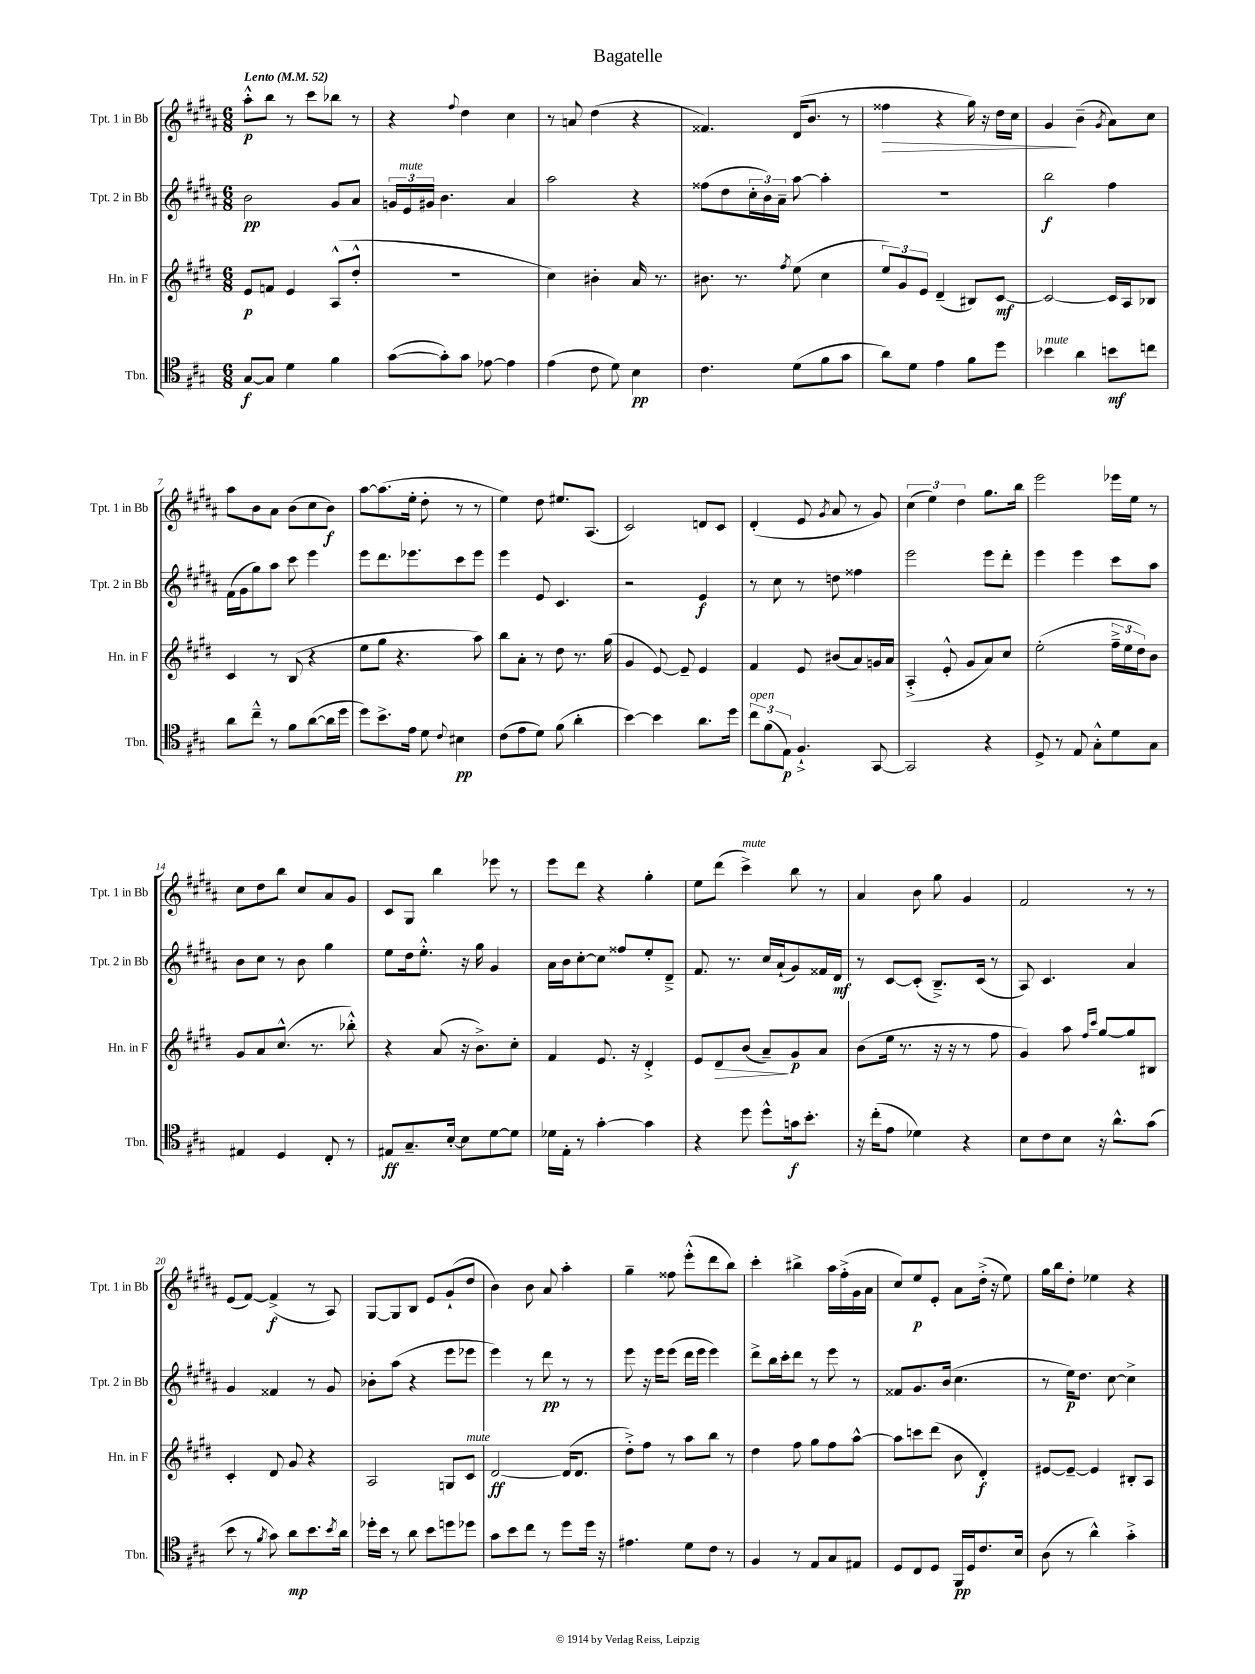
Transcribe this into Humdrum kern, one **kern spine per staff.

**kern	**kern	**kern	**kern
*staff4	*staff3	*staff2	*staff1
*clefC4	*clefG2	*clefG2	*clefG2
*k[f#c#g#]	*k[f#c#g#d#]	*k[f#c#g#d#a#]	*k[f#c#g#d#a#]
*M6/8	*M6/8	*M6/8	*M6/8
*MM52	*MM52	*MM52	*MM52
[8G#/L	8e/L	2b\	8aa#'^^\L
8G#/]J	8f/J	.	8bb\J
4d\	4e/	.	8r
.	.	.	8ccc#\L
4f#\	(8A^^/L	8g#/L	8bb-\J
.	8dd#'^^/J	8a#/J	8r
=	=	=	=
([8g#\L	2.r	24g/LL	4r
.	.	24e/	.
.	.	24g#/JJ	.
8g#'\])	.	4.b\	.
.	.	.	8qqff#/
8g#\J	.	.	4dd#\
[8e-\	.	.	.
4e-\]	.	4a#/	4cc#\
=	=	=	=
(4e\	4cc#\)	2aa#\	8r
.	.	.	8a/
8c#\	4b#'\	.	(4dd#\
8d\)	.	.	.
4B\	16a/	4r	4r
.	8.r	.	.
=	=	=	=
4.c#\	8.b#\	(8ff##\L	4.f##/)
.	.	8dd#\	.
.	8.r	.	.
.	.	24cc#'\L	.
.	.	24b\)	.
.	.	24a#~\JJ	.
.	8qff#/	.	.
(8d\L	(8ee\	[8aa#\	(16d#/LK
.	.	.	8.b/J
8f#\	4cc#\	4aa#'\]	.
8g#\J	.	.	8r
=	=	=	=
8a\L)	12ee/L)	2.r	4ff##\
.	12g#/	.	.
8d\J	.	.	.
.	12e/J	.	.
4e\	(4d#~/	.	4r
8f#\L	8B#/L)	.	16gg#\)
.	.	.	16r
8dd\J	[8c#/J	.	16dd#\LL
.	.	.	16cc#\JJ
=	=	=	=
4b-\	2c#/_	2bb\	4g#/
4a\	.	.	(4b~\
.	.	.	8qg#/
8b\L	16c#/]LL	4ff#\	8a#\L)
.	16A/J	.	.
8cc\J	8B-/J	.	8cc#\J
=	=	=	=
8a\L	4c#/	(16f#\LL	8aa#\L
.	.	16g#\J	.
8cc#~^^\J	.	8gg#\)	8b\
8r	8r	8aa#\J	8a#\J
8f#\L	(8B/	8ccc#\	(8b\L
([8a\	4r	4eee\	8cc#\
16a\]L	.	.	8b\J)
16dd\JJ	.	.	.
=	=	=	=
8dd\L)	8ee\L	8eee\L	[8aa#\L
8.b^\	8gg#\J	8.ddd#\	(8.aa#\]
.	4.r	.	.
16e\Jk	.	8.eee-\	16ee'\Jk
8d\	.	.	8dd#'\
8qqc#/	.	.	.
4B#\	.	8ccc#\	8r
.	8aa\)	8eee-\J	8r
=	=	=	=
(8c#\L	8bb\L	4eee\	4ee\)
8e\	8a'\J	.	.
8d\J)	8r	8e/	8dd#\
(8f#\	8dd#\	4.c#/	8.ee#/L
4a'\	8.r	.	.
.	.	.	(8.A#/J
.	(16gg#\	.	.
=	=	=	=
[4b\)	4g#/	2r	2c#/)
4b\]	[8e/)	.	.
.	8e~/]	.	.
8.a\L	4e/	4e/	8d/L
.	.	.	8c#/J
16dd\Jk	.	.	.
=	=	=	=
12cc#\L	4f#/	8r	(4d#'/
(12f#\	.	.	.
.	.	8cc#\	.
12E\J)	.	.	.
4.F#`^/	8e/	8r	8e/
.	.	.	8qg#/
.	(8b#/L	8dd\	8a#/
.	8a/)	4ff##\	8r
[8GG#/	16g/L	.	8g#/)
.	16a/JJ	.	.
=	=	=	=
2GG#/]	(4A'^/	2eee\	(6cc#\
.	.	.	6ee\)
.	8e'^^/	.	.
.	.	.	6dd#\
.	8g#/L	.	.
4r	8a/)	8eee\L	8.gg#\L
.	8cc#/J	8ddd#'\J	.
.	.	.	16bb\Jk
=	=	=	=
8D^/	(2ee'\	4eee\	2eee\
8r	.	.	.
8E/	.	4eee\	.
8G#'^^\L	.	.	.
8d\	24ff#~^\LL	8ccc#\L	16eee-\LL
.	24ee\	.	.
.	.	.	16ee\JJ
.	24dd#\J)	.	.
8G#\J	8b\J	8aa#\J	8r
=	=	=	=
4E#/	8g#/L	8b\L	8cc#\L
.	8a/	8cc#\J	8dd#\
4D/	(8.cc#^^/J	8r	8bb\J
.	.	8b\	8cc#/L
.	8.r	.	.
8C#'/	.	4gg#\	8a#/
8r	8bb-'^^\)	.	8g#/J
=	=	=	=
8E#/L	4r	8ee\L	8c#/L
8.G#~/	.	16dd#\k	8G#/J
.	.	8.ee'^^\J	.
.	(8a/	.	4bb\
[16B'/Jk	.	.	.
8B\]L	16r	16r	.
.	8.b^\L)	16gg#\	.
[8d\	.	4g#/	8eee-\
8d\]J	8cc#'\J	.	8r
=	=	=	=
16d-\LL	4f#/	16a#\LL	8eee\L
16E'\JJ	.	16b\J	.
8r	.	[8cc#'\	8ddd#\J
[4g#'\	8.e/	8cc#\]J	4r
.	.	8ff##/L	.
.	16r	.	.
4g#\]	4d#'^/	8ee'/	4gg#'\
.	.	8d#~^/J	.
=	=	=	=
4r	8e/L	8.f#/	8ee\L
.	8d#/	.	(8ddd#\J
.	.	8.r	.
8dd\	(8b/J	.	4ccc#^\)
8dd^^\L	8a~/L)	16cc#/LL	.
.	.	(16a#`/J	.
16g\k	8g#/	8g#/)	8bb\
8.b'\J	.	.	.
.	8a/J	16f##/L	8r
.	.	16d#/JJ	.
=	=	=	=
16r	(8b\L	8r	4a#/
(16cc#'\LK	.	.	.
8e\J	16ee\Jk	[8c#/L	.
.	8.r	.	.
4d-\)	.	(8c#'/]J	8b\
.	16r	8.B~^/L)	8gg#\
.	16r	.	.
4r	8r	.	4g#/
.	.	(16c#/Jk	.
.	8ff#\	8r	.
=	=	=	=
8B\L	4g#/)	8A#/)	2f#/
8c#\	.	4.c#/	.
8B\J	8aa\	.	.
.	16qqff#/LL	.	.
.	16qqccc#/JJ	.	.
16r	[8gg#/L	.	.
8.a^^\L	.	.	.
.	8gg#/]	4a#/	8r
(8g#\J	8B#/J	.	8r
=	=	=	=
8b\	4c#'/	4g#/	(8e/L
8r	.	.	[8f#/J)
8qf#/	.	.	.
8g#\)	8d#/	4f##/	(4f#^/]
8a\L	8g#/	.	.
8.b\	4r	8r	8r
.	.	8g#/	8A#/)
8qb/	.	.	.
16a\Jk	.	.	.
=	=	=	=
16dd-'\LL	2A/	8b-'\L	[8G#/L
16b\JJ	.	.	.
8r	.	(8aa#\J	8G#/]
8a\	.	4r	8B/J
8b\L	.	.	8e/L
8dd\	8G/L	8eee\L	(8g#`/
8dd-\J	8c#/J	8eee-\J	8dd#/J
=	=	=	=
8g#\L	[2d#/	4eee\)	4b\)
8b\	.	.	.
8cc#\J	.	8r	8b\
8r	.	8ddd#\	8a#/
8dd\L	(16d#/]LK	8r	4aa#'\
.	8.d#/J	.	.
16dd\Jk	.	8r	.
16r	.	.	.
=	=	=	=
4.e#\	8dd#'^\L)	8eee\	4gg#~\
.	8ff#\J	16r	.
.	.	16eee\LK	.
.	8r	(8eee\J	8ff##\
8d\L	8aa\L	16ddd#\LL	(8eee'^^\L
.	.	16eee\JJ	.
8c#\J	8bb\J	4eee\)	8ddd#\
8r	8r	.	8bb\J)
=	=	=	=
4F#/	4dd#\	8ddd#^\L	4ccc#'\
.	.	16bb\L	.
.	.	16ccc#'\J	.
8r	8ff#\	8ddd#\J	4bb#^\
8E/L	8gg#\L	8r	.
8G#/	8ff#\	8eee\	16aa#\LL
.	.	.	(16ff#'^\
8E#/J	[8aa^^\J	8r	16g#\
.	.	.	16a#\JJ
=	=	=	=
8D/L	8aa\]L	8f##/L	8cc#/L)
8C#/	8ccc\	8.g#/	8ee/
8D/J	(8ddd#\J	.	8e'/J
.	.	(16b/Jk	.
16FF#/LL	8b\	4.cc#\	8a#\L
16D/J	.	.	.
8.c#/	4d#'/)	.	(16dd#'^\Jk
.	.	.	16r
.	.	.	8ee\)
16B/Jk	.	.	.
=	=	=	=
(8A\	[8e#/L	8r	16gg#\LL
.	.	.	16bb\J
8r	8e#~/_J	16ee\LK)	8dd#'\J
.	.	8.dd#\J	.
4a^^\)	4e#/]	.	4ee-\
.	.	[8cc#\	.
4g#'^\	8B#'/L	4cc#^\]	4r
.	8A/J	.	.
==	==	==	==
*-	*-	*-	*-
